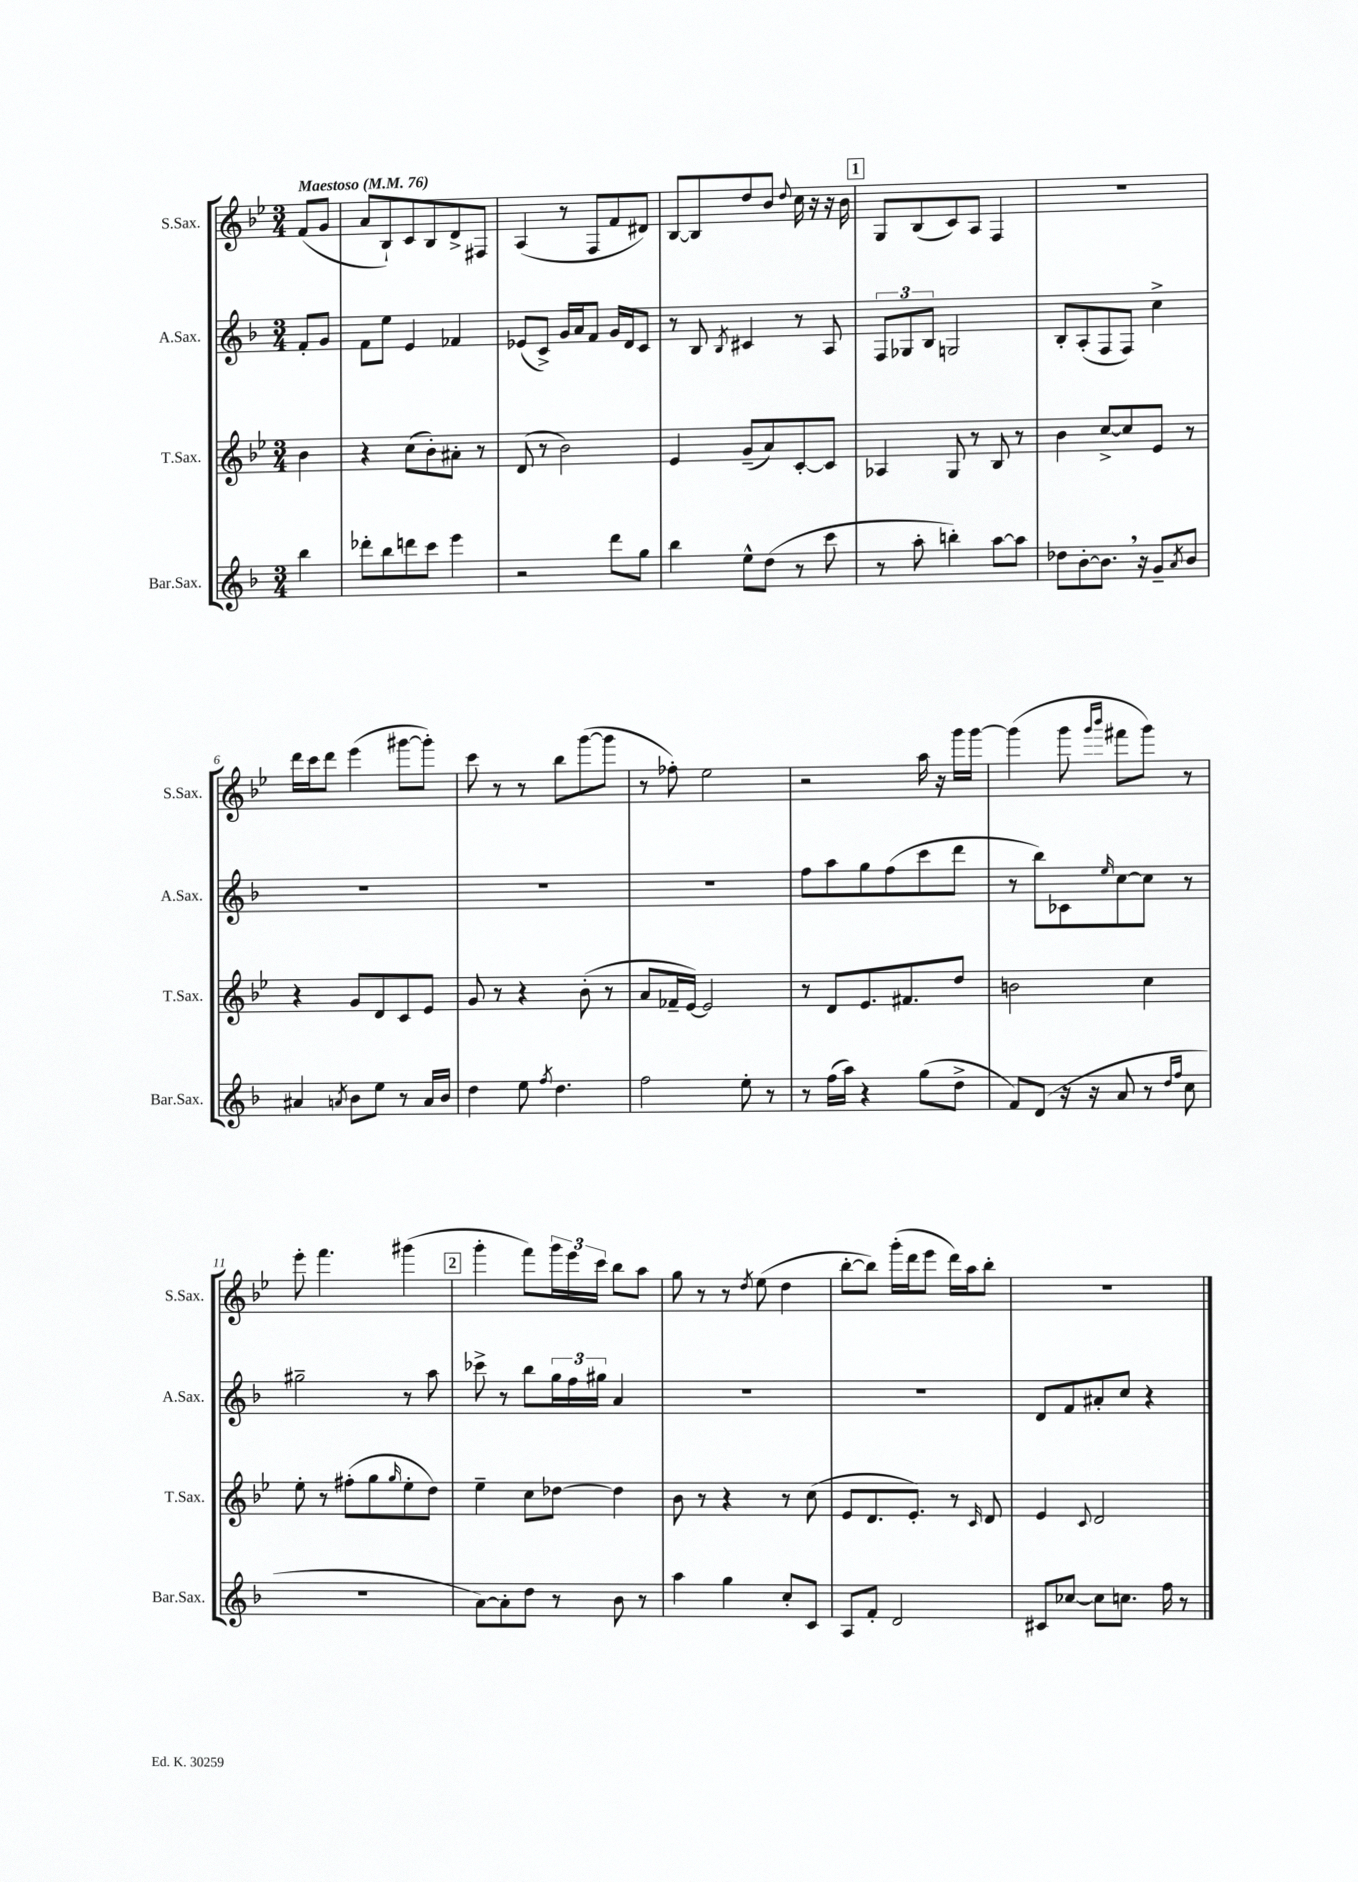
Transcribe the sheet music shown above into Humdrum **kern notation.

**kern	**kern	**kern	**kern
*staff4	*staff3	*staff2	*staff1
*clefG2	*clefG2	*clefG2	*clefG2
*k[b-]	*k[b-e-]	*k[b-]	*k[b-e-]
*M3/4	*M3/4	*M3/4	*M3/4
*MM76	*MM76	*MM76	*MM76
4bb-	4b-	8f'	(8f
.	.	8g	8g
=	=	=	=
8ddd-'	4r	8f	8a
8bb-	.	8ee	8B-`)
8ddd	(8cc	4e	8c
8ccc	8b-')	.	8B-
4eee	8a#'	4f-	8d^
.	8r	.	8F#
=	=	=	=
2r	(8d	(8e-	(4A
.	8r	8c^)	.
.	2b-)	16g	8r
.	.	16a	.
.	.	8f	8F
8ddd	.	16g	8f
.	.	16d	.
8gg	.	8c	8d#)
=	=	=	=
4bb-	4e-	8r	[8B-
.	.	8B-	8B-]
.	.	8qB-	.
8ee^^	(8g~	4c#	8dd
(8dd	8a)	.	8b-
.	.	.	8qqdd
8r	[8c'	8r	16cc
.	.	.	16r
8ccc	8c]	8A	16r
.	.	.	16b-
=	=	=	=
8r	4A-	12F	8G
.	.	12G-	.
8aa'	.	.	(8B-
.	.	12B-	.
4bb')	8G	2G	8c)
.	8r	.	8A
[8aa	8B-	.	4F
8aa]	8r	.	.
=	=	=	=
8dd-	4b-	8B-'	2.r
[8b-'	.	(8A'	.
8.b-]	[8cc^	8F	.
.	8cc]	8F)	.
16r	.	.	.
8g~	8e-	4cc^	.
8qa	.	.	.
8b-	8r	.	.
=	=	=	=
4a#	4r	2.r	16ddd
.	.	.	16ccc
.	.	.	8ddd
8qa	.	.	.
8b-	8g	.	(4eee-
8ee	8d	.	.
8r	8c	.	[8ggg#
16a	8e-	.	8ggg#'])
16b-	.	.	.
=	=	=	=
4dd	8g	2.r	8ccc
.	8r	.	8r
8ee	4r	.	8r
8qff	.	.	.
4.dd	.	.	8bb-
.	(8b-'	.	([8ggg
.	8r	.	8ggg]
=	=	=	=
2ff	8a	2.r	8r
.	16f-~	.	8ff-')
.	[16e-)	.	.
.	2e-]	.	2ee-
8ee'	.	.	.
8r	.	.	.
=	=	=	=
8r	8r	8ff	2r
(16ff	8d	8aa	.
16aa)	.	.	.
4r	8.e-	8gg	.
.	.	(8ff	.
.	8.f#	.	.
(8gg	.	8ccc	16aa
.	.	.	16r
8dd^	8dd	8ddd	16ggg
.	.	.	[16ggg
=	=	=	=
8f)	2b	8r	(4ggg]
(8d	.	8bb-)	.
16r	.	8c-	8ggg
16r	.	.	.
.	.	.	16qqggg
.	.	16qqee	16qqbbb-
8a	.	[8cc	8fff#
8r	4cc	8cc]	8ggg)
16qqdd	.	.	.
16qqff	.	.	.
8cc	.	8r	8r
=	=	=	=
2.r	8ee-'	2gg#~	8eee-'
.	8r	.	4.fff
.	(8ff#'	.	.
.	8gg	.	.
.	16qqgg	.	.
.	8ee-'	8r	(4ggg#
.	8dd)	8aa	.
=	=	=	=
[8a)	4ee-~	8ccc-^	4ggg'
8a']	.	8r	.
8dd	8cc	8bb-	8fff)
8r	[8dd-	24gg	24ggg
.	.	24ff	24eee-
.	.	24gg#	24ccc
8b-	4dd-]	4a	8bb-
8r	.	.	8aa
=	=	=	=
4aa	8b-	2.r	8gg
.	8r	.	8r
4gg	4r	.	8r
.	.	.	8qdd
.	.	.	(8ee-
8cc'	8r	.	4dd
8c	(8cc	.	.
=	=	=	=
8A	8e-	2.r	[8bb-'
8f'	8.d	.	8bb-])
2d	.	.	(16ggg'
.	8.e-')	.	16ddd
.	.	.	8eee-
.	8r	.	16ddd)
.	.	.	16aa
.	16qqc	.	.
.	8d	.	8bb-'
=	=	=	=
8c#	4e-	8d	2.r
[8cc-	.	8f	.
.	8qqc	.	.
8cc-]	2d	8a#'	.
8.cc	.	8cc	.
.	.	4r	.
16ff	.	.	.
8r	.	.	.
==	==	==	==
*-	*-	*-	*-
